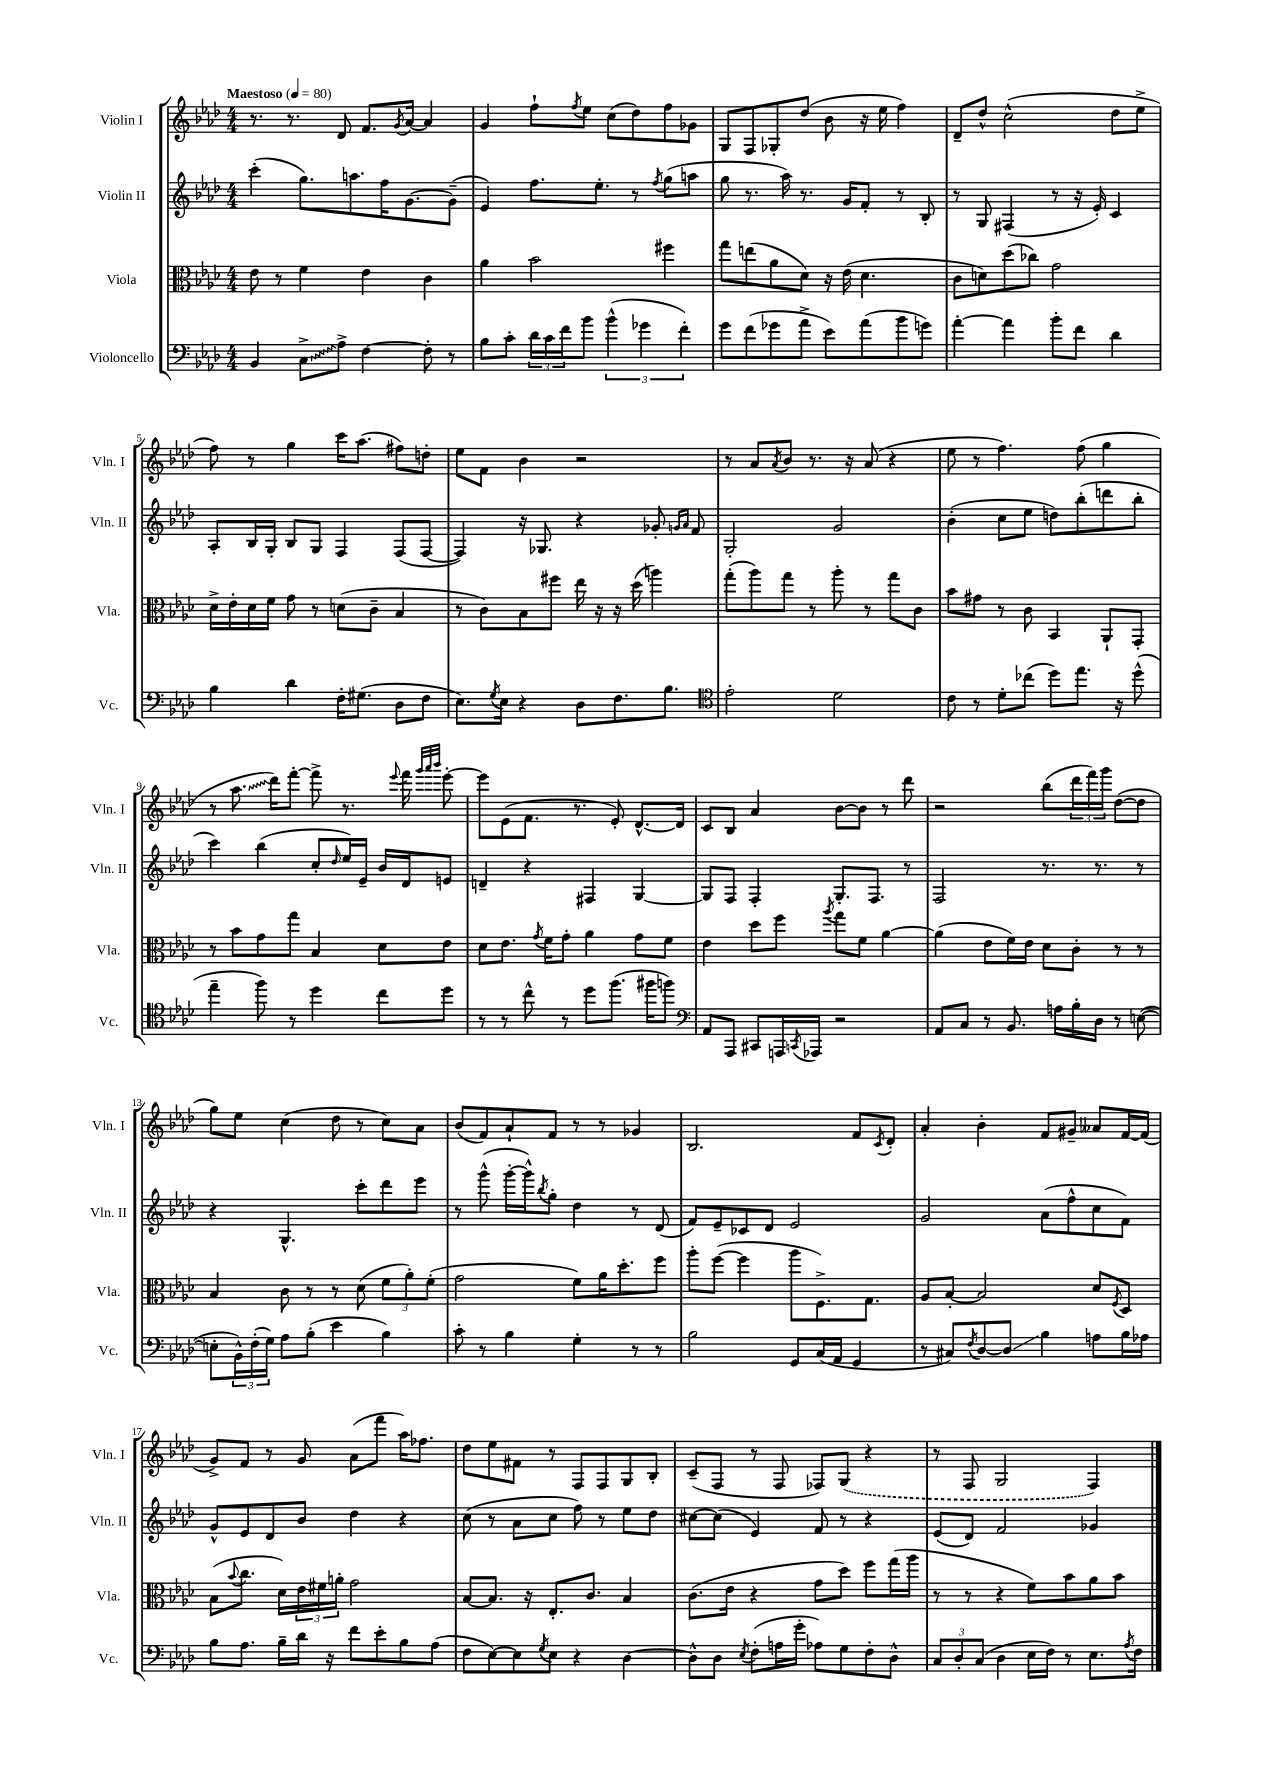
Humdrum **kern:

**kern	**kern	**kern	**kern
*staff4	*staff3	*staff2	*staff1
*clefF4	*clefC3	*clefG2	*clefG2
*k[b-e-a-d-]	*k[b-e-a-d-]	*k[b-e-a-d-]	*k[b-e-a-d-]
*M4/4	*M4/4	*M4/4	*M4/4
*MM80	*MM80	*MM80	*MM80
4BB-/	8e-\	(4ccc'\	8.r
.	8r	.	.
.	.	.	8.r
8C^\L	4f\	8.gg\L)	.
8A-^\J	.	.	8d-/
.	.	8.aa\	.
[4F\	4e-\	.	8.f/L
.	.	16ff\K	.
.	.	.	8qg/
.	.	[8.g\	[16a-/Jk
8F'\]	4c\	.	4a-/]
8r	.	(8g~\]J	.
=	=	=	=
8B-\L	4a-\	4e-/)	4g/
8c'\J	.	.	.
24d-\LL	2b-\	8.ff\L	8ff`\L
24c\	.	.	.
24f\J	.	.	.
.	.	.	8qff/
8b-\J	.	.	8ee-\J
.	.	8.ee-'\J	.
(6b-^^\	.	.	(8cc\L
.	.	8r	8dd-\)
6g-\	.	.	.
.	.	8qff/	.
.	4ff#\	(8gg\L	8ff\
6f'\)	.	.	.
.	.	8aa\J	8g-\J
=	=	=	=
8g\L	8gg\L	8gg\	8G/L
(8f\	(8ee\	8.r	8F/
8g-\	8a-\	.	8G-'/
.	.	16aa-\)	.
8a-^\J	8d-\J)	8.r	(8dd-/J
8e-\L)	16r	.	8b-\
.	(16e-\	16g/LK	.
(8a-\	4.d-\	8f'/J	16r
.	.	.	16ee-\
8b-\	.	8r	4ff\)
8g\J)	.	8B-'/	.
=	=	=	=
[4a-'\	8c\L	8r	8d-~/L
.	8d\)	8G/	8dd-^^/J
4a-\]	(8dd-\	(4F#/	(2cc^^\
.	8cc-\J)	.	.
8b-'\L	2g\	8r	.
8f\J	.	16r	.
.	.	16e-'/)	.
4d-\	.	4c/	8dd-\L
.	.	.	8ee-^\J
=	=	=	=
4B-\	16d-^\LL	8A-'/L	8ff\)
.	16e-'\	.	.
.	16d-\	16B-/L	8r
.	16f\JJ	16G'/JJ	.
4d-\	8g\	8B-/L	4gg\
.	8r	8G/J	.
16F'\LK	(8d\L	4F/	16ccc\LK
(8.G#\J	.	.	(8.aa-\J
.	8c~\J	.	.
8D-\L	4B-/	(8F/L	8ff#\L)
8F\J	.	[8F/J	8dd'\J
=	=	=	=
8.E-\L)	8r	4F/])	8ee-\L
.	8c\L)	.	8f\J
8qG/	.	.	.
16E-\Jk	.	.	.
4r	8B-\	16r	4b-\
.	.	8.G-/	.
.	8ff#\J	.	.
8D-\L	16ee-\	4r	2r
.	16r	.	.
8.F\	16r	.	.
.	(16dd-\	.	.
.	4aa\)	8g-'/	.
8.B-\J	.	.	.
.	.	16qqg/LL	.
.	.	16qqa-/JJ	.
.	.	8f/	.
=	=	=	=
*clefC4	*	*	*
2e-'\	(8gg'\L	2G'/	8r
.	8aa-\)	.	8a-/L
.	.	.	8qa-/
.	8gg\J	.	8b-/J
.	8r	.	8.r
2d-\	8aa-'\	2g/	.
.	.	.	16r
.	8r	.	(8a-/
.	8gg\L	.	4r
.	8c\J	.	.
=	=	=	=
8c\	8b-\L	(4b-'\	8ee-\
8r	8g#\J	.	8r
8d-'\L	8r	8cc\L	4.ff\)
(8cc-\J	8c\	8ee-\J	.
8dd-\L)	4BB-/	8dd\L)	.
8.ee-\J	.	(8bb-'\	(8ff\
.	8AA-`/L	8ddd\	4gg\
16r	.	.	.
(8dd-^^\	8GG'/J	8bb-'\J	.
=	=	=	=
4ee-~\	8r	4ccc\)	8r
.	8b-\L	.	8.aa-\
8ff\)	8g\	(4bb-\	.
.	.	.	16ddd-\LK)
8r	8gg\J	.	[8fff'\J
4dd-\	4B-/	8cc'/L	8fff^\]
.	.	16qqdd-/	.
.	.	16ee-/L)	8.r
.	.	16e-~/JJ	.
8cc\L	8d-\L	16b-/LL	.
.	.	.	8qqeee-/
.	.	16d-/J	16fff\
.	.	.	32qqggg/LLL
.	.	.	32qqaaa-/
.	.	.	32qqbbb-/JJJ
8dd-\J	8e-\J	8e/J	[8eee-'\
=	=	=	=
8r	8d-\L	4d~/	8eee-\]L
8r	8.e-\J	.	(8e-\
8cc^^\	.	4r	8.f\J
.	8qg/	.	.
.	16f\LK	.	.
8r	8g'\J	.	.
.	.	.	8.r
8dd-\L	4a-\	4F#/	.
(8.ff\J	.	.	8e-'/)
.	8g\L	[4G/	[8.d-^^/L
16ff#\LK	.	.	.
8ff\J)	8f\J	.	.
.	.	.	16d-/]Jk
=	=	=	=
*clefF4	*	*	*
8AA-/L	4e-\	8G/]L	8c/L
8AAA-/J	.	8F/J	8B-/J
8CC#/L	8dd-\L	4F'/	4a-/
16AAA/L	8ff\J	.	.
8qCC/	.	.	.
16AAA-/JJ	.	.	.
.	8qaa-/	.	.
2r	8gg\L	8.G'/L	[8b-\L
.	8f\J	.	8b-\]J
.	.	8.F/J	.
.	[4a-\	.	8r
.	.	8r	8ddd-\
=	=	=	=
8AA-/L	(4a-\]	2F/	2r
8C/J	.	.	.
8r	8e-\L	.	.
8.BB-/	16f\L)	.	.
.	16e-\JJ	.	.
.	8d-\L	8.r	(8bb-\L
16A\LL	.	.	.
16B-'\	8c'\J	.	24ddd-\L
.	.	.	24fff\)
16D-\JJ	.	8.r	.
.	.	.	24ggg\JJ
8r	8r	.	([8dd-\L
([8E\	8r	8r	8dd-\]J
=	=	=	=
8E'\]L	4B-/	4r	8gg\L)
24BB-^^\L)	.	.	8ee-\J
(24F'\	.	.	.
24G\JJ)	.	.	.
8A-\L	8c\	4.G^^/	(4cc\
(8B-'\J	8r	.	.
4e-\	8r	.	8dd-\
.	(8d-\	8ccc'\L	8r
4B-\)	12f\L	8ddd-\	8cc\L)
.	12a-'\)	.	.
.	.	8eee-\J	8a-\J
.	(12f'\J	.	.
=	=	=	=
8c'\	2g\	8r	(8b-/L
8r	.	(8ggg^^\	8f/)
4B-\	.	[16ggg'\LL	8a-`/
.	.	16ggg^^\]J)	.
.	.	8qbb-/	.
.	.	8gg'\J	8f/J
4G'\	8f\L)	4dd-\	8r
.	16a-\K	.	8r
.	8.dd-'\	.	.
8r	.	8r	4g-/
8r	8ff\J	(8d-/	.
=	=	=	=
2B-\	8aa-'\L	8f/L)	2.B-/
.	([8ff\J	8e-~/	.
.	4ff\]	8c-/	.
.	.	8d-/J	.
8GG/L	8aa-\L	2e-/	.
(16C/L	8.F^\)	.	.
16AA-/JJ	.	.	.
4GG/	.	.	8f/L
.	8.G\J	.	.
.	.	.	8qc/
.	.	.	8d-'/J
=	=	=	=
8r	8A-/L	2g/	4a-'/
8C#/L)	[8B-'/J	.	.
8qF/	.	.	.
[8D-/	2B-/]	.	4b-'\
8D-/]J	.	.	.
4B-\	.	(8a-\L	8f/L
.	.	8ff^^\	8g#~/J
8A\L	8d-/L	8cc\	8a--/L
.	8qF/	.	.
16B-\L	8D-/J	8f\J)	[16f/L
16A-\JJ	.	.	(16f/]JJ
=	=	=	=
8B-\L	(8B-\L	8g^^/L	8g^/L)
.	8qqb-/	.	.
8.A-\J	8.cc\J	8e-/	8f/J
.	.	8d-/	8r
16B-~\LL	16d-\LL)	.	.
16d-\JJ	24e-\	8b-/J	8g/
.	24f#\	.	.
16r	.	.	.
.	24a'\JJ	.	.
8f\L	2g\	4dd-\	(8a-\L
8e-'\	.	.	8fff\J
8B-\	.	4r	16aa-\LK)
.	.	.	8.ff-\J
(8A-\J	.	.	.
=	=	=	=
8F\L	[8B-/L	(8cc\	8dd-\L
[8E-\)	8.B-/]J	8r	8ee-\
8E-\]	.	8a-\L	8f#\J
.	16r	.	.
8qG/	.	.	.
8E-\J	8.E-'/L	8cc\J	8r
4r	.	8ff\)	8F/L
.	8.c/J	.	.
.	.	8r	8F/
[4D-\	4B-/	8ee-\L	8G/
.	.	8dd-\J	8B-'/J
=	=	=	=
8D-^^\]L	(8.c\L	[8cc#\L	(8c~/L
8D-\J	.	(8cc#\]J	8F/J
.	16e-\Jk	.	.
8qE-/	.	.	.
(8F'\L	4r	4e-/)	8r
16A\L	.	.	8F/
16g'\JJ	.	.	.
8A-\L)	8g\L	8f/	8F-/L)
8G\	8dd-\J)	8r	(8G/J
8F'\	8ff\L	4r	4r
8D-^^\J	(16gg\L	.	.
.	16aa-\JJ	.	.
=	=	=	=
12C/L	8r	(8e-/L	8r
12D-'/	.	.	.
.	8r	8d-/J)	8F/
(12C/J	.	.	.
4D-\	4r	2f/	2G/
16E-\LL	8f\L)	.	.
16F\JJ)	.	.	.
8r	8b-\	.	.
8.E-\L	8a-\	4g-/	4F/)
.	8b-\J	.	.
8qA-/	.	.	.
16F\Jk	.	.	.
==	==	==	==
*-	*-	*-	*-
